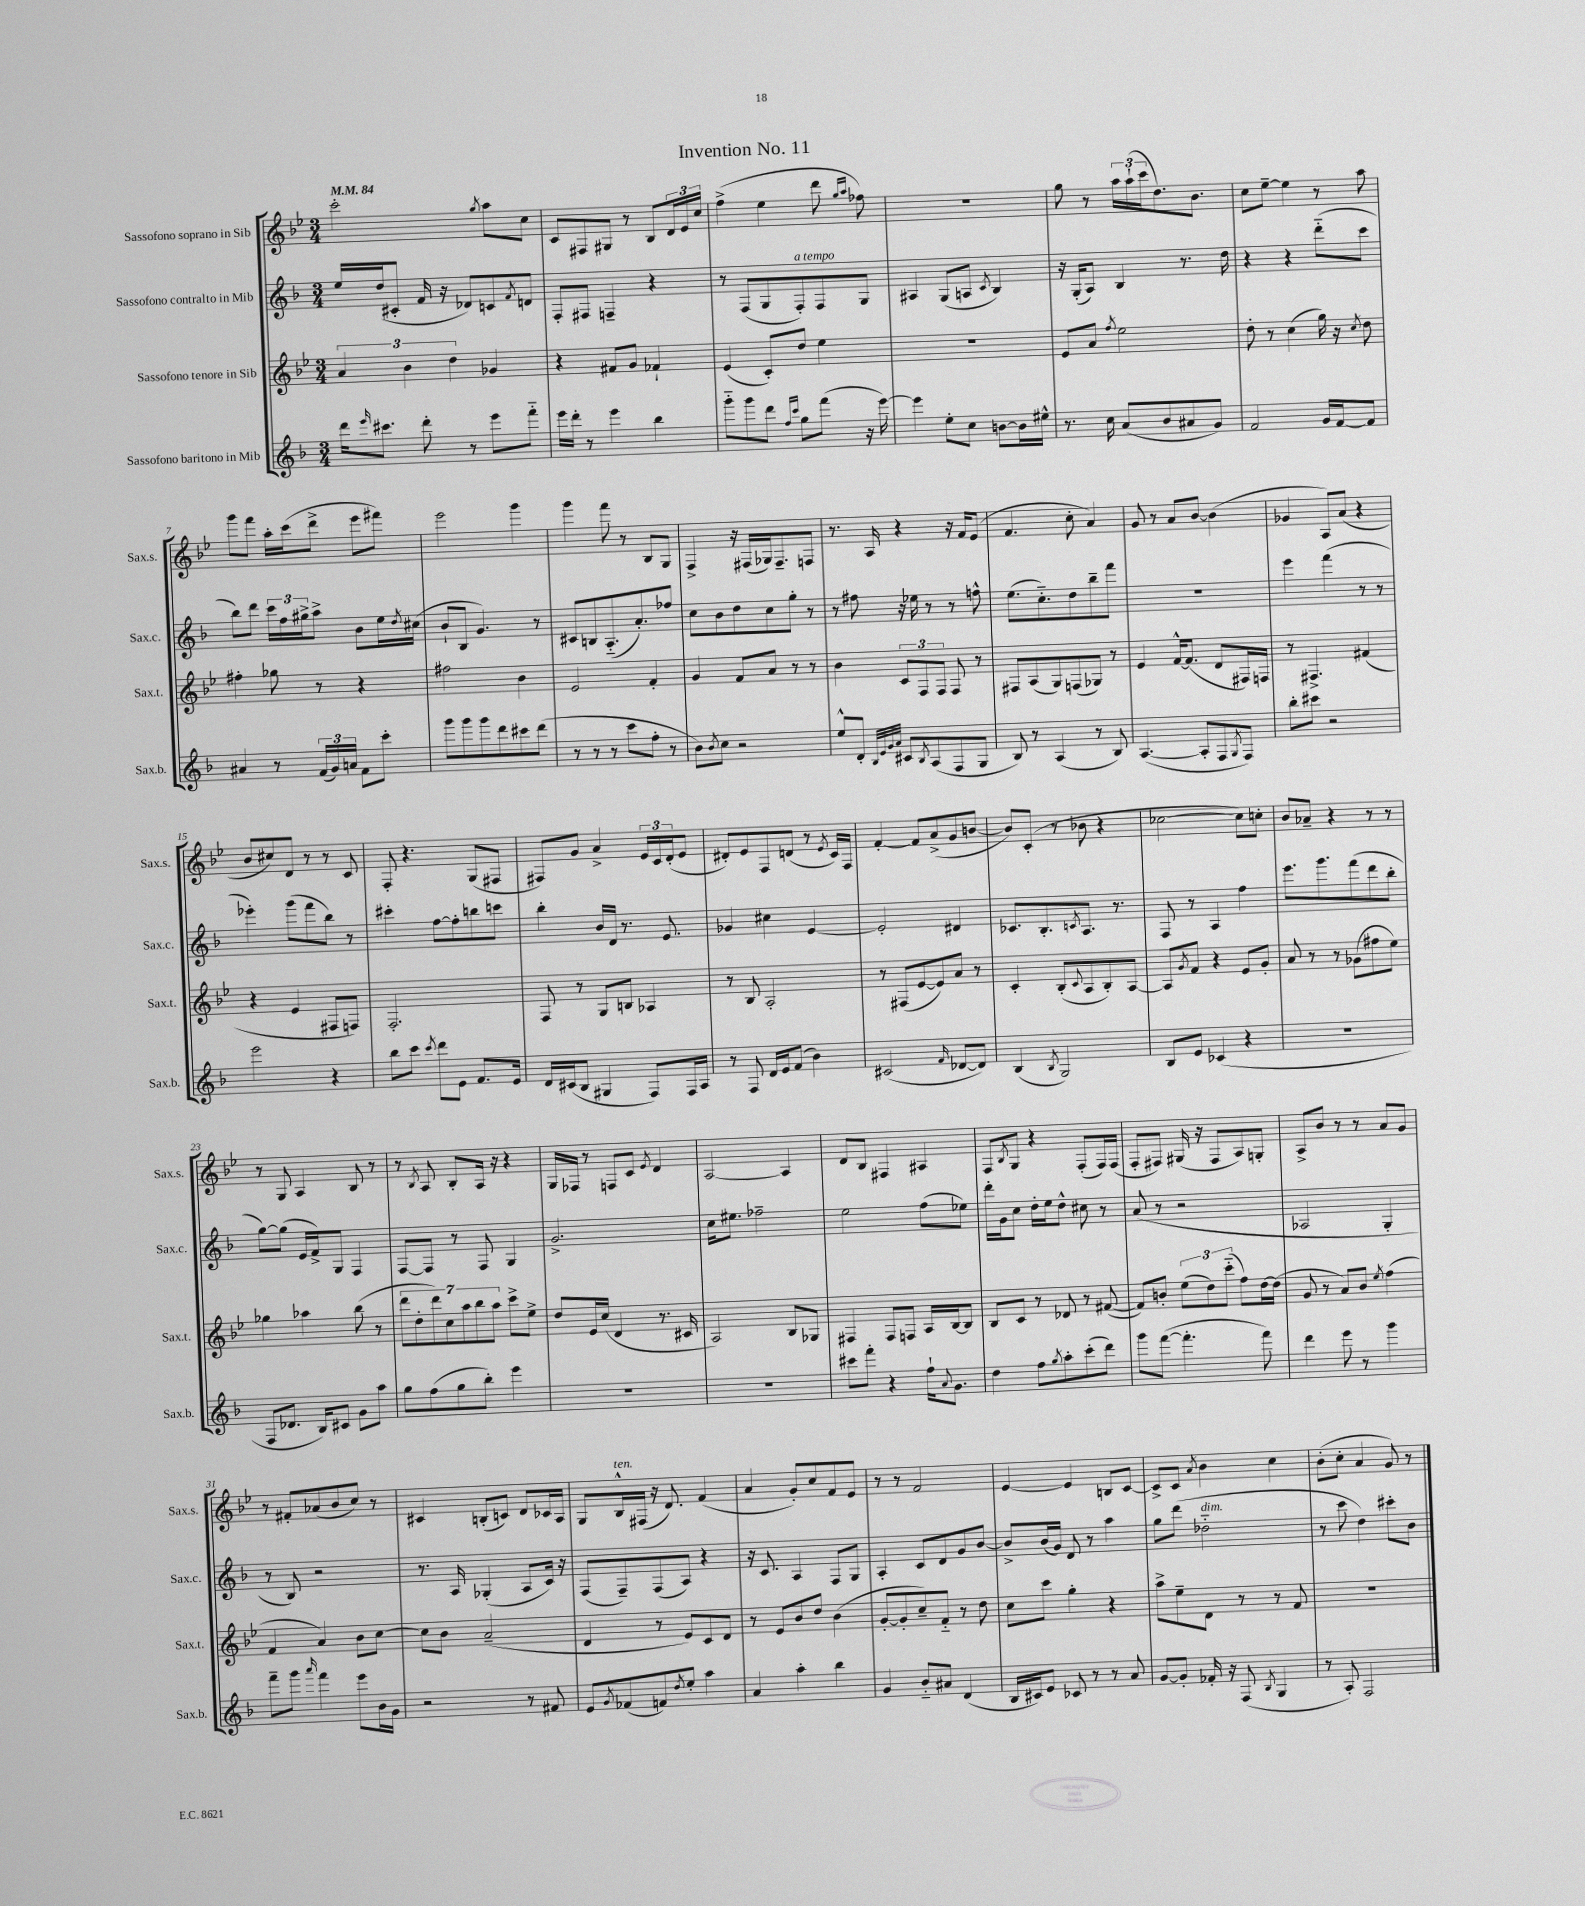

**kern	**kern	**kern	**kern
*staff4	*staff3	*staff2	*staff1
*clefG2	*clefG2	*clefG2	*clefG2
*k[b-]	*k[b-e-]	*k[b-]	*k[b-e-]
*M3/4	*M3/4	*M3/4	*M3/4
*MM84	*MM84	*MM84	*MM84
16ddd	6a	16ee	2ccc'
16qqeee	.	.	.
8.ccc#	.	(16dd	.
.	.	8c#'	.
.	6b-	.	.
8ddd'	.	16f	.
.	.	16r	.
.	6dd	.	.
8r	.	8d-)	.
.	.	.	8qgg
8eee	4g-	8c	8aa
.	.	8qf	.
8fff'~	.	8d	8cc
=	=	=	=
16eee	4r	8F'	8c
16ddd'	.	.	.
8r	.	8F#	8F#
4eee	8f#	4F~	8G#
.	8g	.	8r
4bb-	4f-`	4r	8B-
.	.	.	24d
.	.	.	24e-
.	.	.	24cc
=	=	=	=
8ggg'~	(4e-	8r	(4ff^
8ggg	.	(8F	.
8ddd	8c')	8G	4ee-
16qqff	.	.	.
16qqccc	.	.	.
8gg	8dd	8F')	.
(8fff	4ee-	8F	8ddd
.	.	.	16qqgg
.	.	.	16qqaa
16r	.	8G	8ff-)
[16eee)	.	.	.
=	=	=	=
4eee]	2.r	4A#	2.r
8ee'	.	(8G	.
8cc	.	8A	.
.	.	8qc	.
[8b	.	4B-)	.
16b]	.	.	.
16ee#^^	.	.	.
=	=	=	=
8.r	8e-	16r	8gg
.	.	(16G'	.
.	8a	8A)	8r
16cc	.	.	.
.	8qff	.	.
(8a	2ee-	4B-	24aa
.	.	.	(24aa`
.	.	.	24ccc
8b-	.	.	8.dd)
8a#	.	8.r	.
.	.	.	8.b-
8g)	.	.	.
.	.	16dd	.
=	=	=	=
2f	8dd'	4r	8cc
.	8r	.	[8ee-~
.	(4cc	4r	4ee-]
16g	16gg)	(8ddd'~	8r
[16f	16r	.	.
.	8qcc	.	.
8f]	8dd	8ccc	8aa
=	=	=	=
4a#	4ff#'	8bb-)	8ggg
.	.	8ddd	8fff
8r	8gg-	24ccc	16aa'
.	.	24ff	.
.	.	.	(16ccc
.	.	24gg#^	.
(24f	8r	8aa^	8ddd^
24g)	.	.	.
24a	.	.	.
8f	4r	8b-	8eee-
8ccc'	.	16ee	8fff#)
.	.	8qdd	.
.	.	(16cc#	.
=	=	=	=
8ggg	2ff#	8b-`	2eee-
8ggg	.	8B-	.
8ggg	.	4.g)	.
8ddd	.	.	.
8ccc#	4b-	.	4ggg
(8ddd	.	8r	.
=	=	=	=
8r	2e-	8c#	4ggg
8r	.	8B	.
8r	.	(8.A'~	8fff
8ccc	.	.	8r
.	.	8.a')	.
8ff'	4f'	.	8B-
8r	.	8ff-	8G
=	=	=	=
8b-)	4g	8cc	4F^
8qb-	.	.	.
8cc	.	8b-	.
2r	8f	8dd	16r
.	.	.	(16F#
.	8a	8cc	16G-)
.	.	.	8.F#~
.	8r	8gg'	.
.	8r	8r	8F
=	=	=	=
8ee^^	4b-	8r	8.r
8d'	.	8ff#	.
.	.	.	16A
32qqB-	.	.	.
32qqe	.	.	.
32qqg	.	.	.
32qqa	.	.	.
8c#	12c	16r	4r
.	.	16ee-	.
.	12F	.	.
8qB-	.	.	.
(8A	.	8r	.
.	12F	.	.
8F	8F	8r	16r
.	.	.	16f
8G	8r	8ff^^	(8e-
=	=	=	=
8B-)	8F#	(8.ee	4.f
8r	(8A	.	.
.	.	8.cc'~)	.
(4A	8G)	.	.
.	(8F	8dd	8cc'
8r	8G-)	8bb-~	4a)
8B-)	8r	8fff	.
=	=	=	=
([4.A	4e-	2.r	8g
.	.	.	8r
.	[16f^^	.	8a
.	(8.f]	.	.
8A']	.	.	[8b-
8F	8d	.	(4b-]
8qG	.	.	.
8F)	16F#)	.	.
.	16F	.	.
=	=	=	=
8bb-'	8r	4eee	4g-
8ccc#	4.F#^	.	.
2r	.	(4fff	8A)
.	.	.	(8a
.	(4f#	8r	4r
.	.	8r	.
=	=	=	=
2eee	4r	4eee-')	8b-
.	.	.	8cc#)
.	4e-	(8ggg	8d
.	.	8fff	8r
4r	8F#	8bb-)	8r
.	8F)	8r	8c
=	=	=	=
8bb-	2.F'	4ccc#'	8F'
8ccc	.	.	4.r
8qccc	.	.	.
8ddd	.	[8ff	.
8e	.	8ff']	.
8.f	.	8bb	(8G
.	.	8ccc	8F#
16e	.	.	.
=	=	=	=
16d	8F	4bb-'	8F#)
(16c#	.	.	.
8B-	8r	.	8g
4G#	8G	16b-	4a^
.	.	16d	.
.	8B	8.r	.
8F)	4A-	.	24e-
.	.	.	24c
.	.	8.e	.
.	.	.	(24d'
16F	.	.	8e-
16A	.	.	.
=	=	=	=
8r	8r	4g-	8d#')
8F	8B-	.	8e-
16d	2A'	4cc#	8F
16e	.	.	.
(8f	.	.	(8d
4b-)	.	[4e	8r
.	.	.	8qe-
.	.	.	16c)
.	.	.	16F
=	=	=	=
(2c#	8r	2e']	[4f'
.	(8F#	.	.
.	[8e-	.	8f]
.	8e-])	.	(8a^
16qqf	.	.	.
[8d-	8a	4d#	8g
8d-])	8r	.	[8b
=	=	=	=
(4B-	4c'	8.c-	8b])
.	.	.	(8c'
.	.	8.B-'	.
8qB-	.	.	.
2G)	(8B-'	.	8r
.	8qqc	8qc	.
.	8A	8.A	8b-
.	8B-')	.	4r
.	.	8.r	.
.	[8A	.	.
=	=	=	=
8B-	8A]	8F	[2cc-
.	8qg	.	.
8e	8f	8r	.
(4c-	4r	4A	.
4r	8e-	4ff	8cc-])
.	8g'	.	8cc'
=	=	=	=
2.r	8a	8.eee	8b-
.	8r	.	8a-~
.	.	8.ggg	.
.	8r	.	4r
.	(8g-	(8fff	.
.	8ff#	8ddd	8r
.	8ee-)	8bb-'	8r
=	=	=	=
8F	4gg-	[8gg)	8r
8.d-	.	(8gg]	8G
.	4aa-	16e	4A
16B-)	.	16f^)	.
8c#	.	8G	.
8g	(8bb-	4F	8B-
8aa	8r	.	8r
=	=	=	=
8gg	14ddd	[8F	8r
.	14dd'	.	.
.	.	.	8qB-
(8ff	.	8F]	8A
.	14ddd)	.	.
.	14cc	.	.
8gg	.	8r	8B-'
.	14aa	.	.
.	14bb-	.	.
8bb-')	.	8F	16A
.	14aa	.	.
.	.	.	16r
4eee	8ccc^	4G	4r
.	8ee-^	.	.
=	=	=	=
2.r	8dd	2.g^	16G
.	.	.	16F-
.	16e-	.	8r
.	(16cc	.	.
.	4d	.	8F
.	.	.	8c
.	.	.	8qe-
.	8.r	.	4d
.	16c#	.	.
=	=	=	=
2.r	2A)	16cc	[2A
.	.	8.ee#	.
.	.	2ff-~	.
.	8B-	.	4A]
.	8G-	.	.
=	=	=	=
8ccc#	4F#	2ee	8d
8fff'	.	.	8B-
4r	8F#	.	4F#
.	8F	.	.
16ff`	16A	(8ff	4A#
8qqa	.	.	.
8.g	[16B-	.	.
.	8B-]	8ee-)	.
=	=	=	=
4dd	8B-	16ddd'	8F
.	.	16g	.
.	.	.	8qB-
.	8c	8cc	8G
8ff	8r	16dd'	4r
.	.	16ee	.
8qgg	.	.	.
8aa'	8d-	8dd^^	.
(8ccc'	8r	8cc#	(8F'
8ddd)	([8f#	8r	16F)
.	.	.	(16F
=	=	=	=
8ggg	8f#])	(8a	8F'
([8fff	8b'	8r	8F#)
4.fff']	(12ee-	2r	(16G#
.	.	.	16r
.	12dd)	.	.
.	.	.	8F#
.	(12ccc'~	.	.
.	8ff)	.	8A)
8fff)	[16dd	.	8G'
.	(16dd]	.	.
=	=	=	=
4ddd	8g	2A-	8A^
.	8r	.	8b-
8eee	8a)	.	8r
8r	8b-	.	8r
.	8qee-	.	.
4ggg	(4ff	4G'	8a
.	.	.	8g
=	=	=	=
8fff~	4f	8r	8r
8ggg	.	8B-)	8f#'
16qqaaa	.	.	.
4fff	4a)	2r	(8a-
.	.	.	8b-
8eee	8b-	.	8cc)
16b-	[8cc	.	8r
16g	.	.	.
=	=	=	=
2r	8cc]	8.r	4c#
.	8b-	.	.
.	.	16A	.
.	(2a~	(4G-'	(8B'
.	.	.	8c)
8r	.	8A	8d
8f#	.	16c)	16c-
.	.	16r	16A
=	=	=	=
8e	4d	(8F	8G
8qg	.	.	.
(8f-	.	8F~)	16B-^^
.	.	.	(16F#
8f)	8r	(8F	16r
.	.	.	8.d)
8qdd	.	.	.
8ee'	8e-)	8A)	.
4aa	8c	4r	(4f
.	8d	.	.
=	=	=	=
4a	8r	16r	4a
.	.	8.c	.
.	8e-	.	.
4aa'	8b-	4A	8g')
.	8dd	.	8cc
4bb-	(4b-	8F	8f
.	.	8G	8e-
=	=	=	=
4g	[8g'	4A'	8r
.	8g']	.	8r
8b-'~	8cc~)	8c	2f
8a#	8f'~	8d	.
(4d	8r	8g	.
.	8dd	[8b-	.
=	=	=	=
16B-	8cc	8b-^]	[4e-
16c#)	.	.	.
8e	8ccc	(16b-	.
.	.	16g)	.
8c-	4gg'	8d	4e-]
8r	.	8r	.
8r	4r	4aa	8B
8a	.	.	[8c
=	=	=	=
[8g	8aa^	8gg	8c^]
8g']	8ee-~	(8ddd	8c
.	.	.	8qa
16f-'	8d	2dd-'~	4b-
16r	.	.	.
(8F	8r	.	.
8qB-	.	.	.
4G	8r	.	4cc
.	8f	.	.
=	=	=	=
8r	2.r	8r	(8b-'
8A')	.	8ccc	8cc'
2F	.	4dd)	4a
.	.	8ccc#'	8g)
.	.	8b-	8r
==	==	==	==
*-	*-	*-	*-
